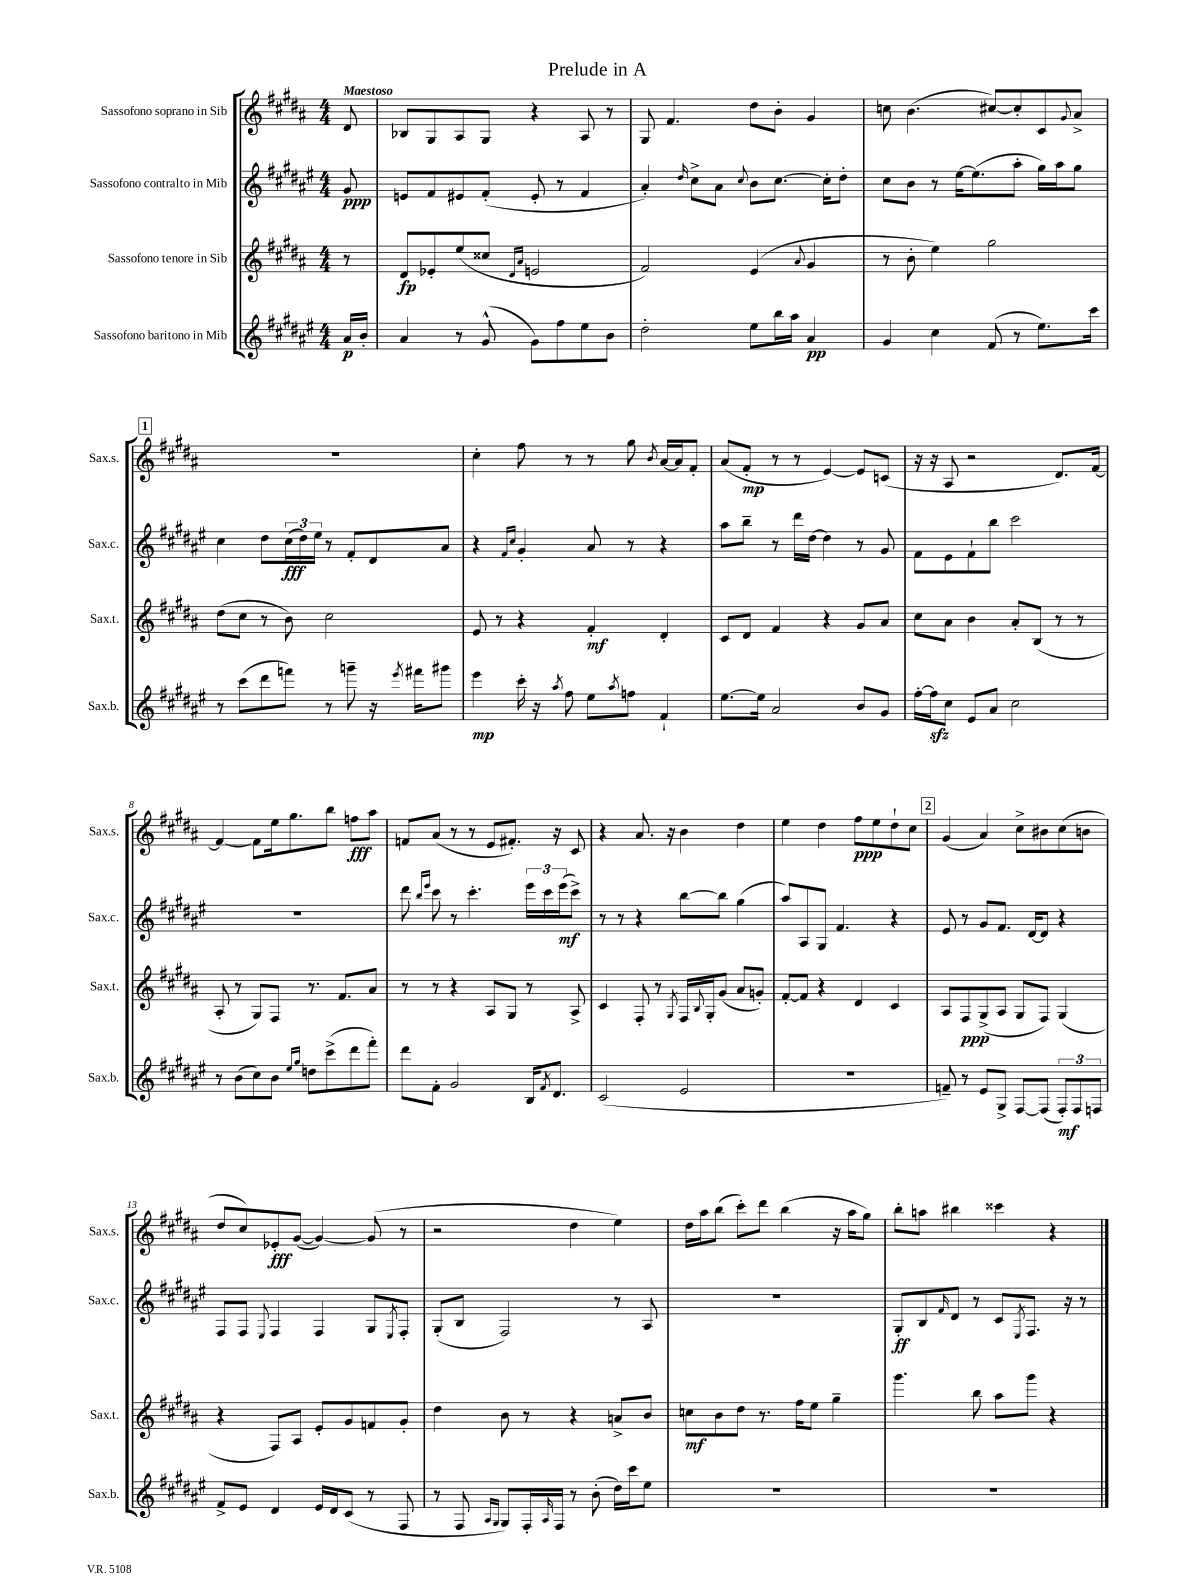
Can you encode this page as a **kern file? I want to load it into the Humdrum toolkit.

**kern	**kern	**kern	**kern
*staff4	*staff3	*staff2	*staff1
*clefG2	*clefG2	*clefG2	*clefG2
*k[f#c#g#d#a#e#]	*k[f#c#g#d#a#]	*k[f#c#g#d#a#e#]	*k[f#c#g#d#a#]
*M4/4	*M4/4	*M4/4	*M4/4
16a#	8r	8g#	8d#
16b'	.	.	.
=	=	=	=
4a#	8d#	8e	8B-
.	8e-'	8f#	8G#
8r	(8ee	8e#	8A#
(8g#^^	8cc##	(8f#'	8G#
.	16qqd#	.	.
.	16qqa#	.	.
8g#)	2e	8e#'	4r
8ff#	.	8r	.
8ee#	.	4f#	8A#
8b	.	.	8r
=	=	=	=
2dd#'	2f#)	4a#')	8G#
.	.	.	4.f#
.	.	16qqdd#	.
.	.	8cc#^	.
.	.	8a#	.
.	.	8qqcc#	.
8ee#	(4e	8b	8dd#
16bb	.	[8.cc#	8b'
16aa#	.	.	.
.	8qqa#	.	.
4a#	4g#	.	4g#
.	.	16cc#']	.
.	.	8dd#'	.
=	=	=	=
4g#	8r	8cc#	8cc
.	8b'	8b	(4.b
4cc#	4ee)	8r	.
.	.	[16ee#	.
.	.	(8.ee#]	.
(8f#	2gg#	.	[8cc#)
8r	.	8aa#'	8cc#']
8.ee#)	.	16gg#)	8c#
.	.	16aa#	.
.	.	.	8qqg#
.	.	8gg#	8a#^
16ccc#	.	.	.
=	=	=	=
8r	(8dd#	4cc#	1r
(8ccc#	8cc#	.	.
8ddd#	8r	8dd#	.
8fff)	8b)	(24cc#	.
.	.	24dd#)	.
.	.	24ee#	.
8r	2cc#	8r	.
8ggg~	.	8f#'	.
16r	.	8d#	.
8qeee#	.	.	.
16fff#	.	.	.
8ggg#	.	8a#	.
=	=	=	=
4eee#	8e	4r	4cc#'
.	8r	.	.
.	.	16qqf#	.
.	.	16qqcc#	.
16ccc#'	4r	4g#'	8ff#
16r	.	.	.
8qaa#	.	.	.
8ff#	.	.	8r
8ee#	4f#'	8a#	8r
8qaa#	.	.	.
8ff	.	8r	8gg#
.	.	.	8qb
4f#`	4d#'	4r	[16a#
.	.	.	16a#]
.	.	.	8f#'
=	=	=	=
[8.ee#	8c#	8aa#	(8a#
.	8d#	8bb~	8f#'
16ee#]	.	.	.
2a#	4f#	8r	8r
.	.	16ddd#	8r
.	.	[16dd#	.
.	4r	4dd#]	[4e)
8b	8g#	8r	8e]
8g#	8a#	8g#	(8c
=	=	=	=
[16ff#'	8cc#	8f#	16r
16ff#]	.	.	16r
8cc#	8a#	8e#	8A#
8e#	4b	8f#`	2r
8a#	.	8bb	.
2cc#	8a#'	2ccc#	.
.	(8B	.	.
.	8r	.	8.d#)
.	8r	.	.
.	.	.	[16f#
=	=	=	=
8r	8A#'	1r	4f#_
(8b	8r	.	.
8cc#)	8G#)	.	8f#]
8b	8F#	.	16ee
.	.	.	8.gg#
16qqee#	.	.	.
16qqgg#	.	.	.
8dd	8.r	.	.
(8ccc#^	.	.	8bb
.	8.f#	.	.
8ddd#	.	.	8ff
8fff#')	8a#	.	8aa#
=	=	=	=
8ddd#	8r	8ddd#	8f
.	.	16qqbb	.
.	.	16qqeee#	.
8f#'	8r	8ccc#	(8a#
2g#	4r	8r	8r
.	.	4.ccc#'	8r
.	8A#	.	8e
.	8G#	.	8.f#')
16B	8r	24eee#	.
.	.	24ccc#	.
8qf#	.	.	.
8.d#	.	.	16r
.	.	(24eee#	.
.	8A#^	8ccc#^)	8c#
=	=	=	=
(2c#	4c#	8r	4r
.	.	8r	.
.	8F#'	4r	8.a#
.	8r	.	.
.	.	.	16r
.	8qG#	.	.
2e#	16F#	[8bb	4b
.	8qqB	.	.
.	16G#'	.	.
.	(8g#	8bb]	.
.	8a#	(4gg#	4dd#
.	8g')	.	.
=	=	=	=
1r	[8f#'	8aa#)	4ee
.	8f#]	8A#	.
.	4r	8G#	4dd#
.	.	4.f#	.
.	4d#	.	8ff#
.	.	.	8ee
.	4c#	4r	8dd#`
.	.	.	8cc#
=	=	=	=
8f~)	8A#	8e#	(4g#
8r	8F#	8r	.
8e#	(8G#^	8g#	4a#)
8G#^	8A#	8.f#	.
[8F#	8G#	.	8cc#^
.	.	[16d#	.
(8F#]	8F#)	8d#]	8b#
12F#')	(4G#	4r	(8cc#
12F#	.	.	.
.	.	.	8b
12F	.	.	.
=	=	=	=
8f#^	4r	8F#	8dd#
8e#	.	8F#	8cc#)
.	.	8qqE#	.
4d#	8F#)	4F#	8e-'
.	8A#	.	([8g#
16e#	8e'	4F#	4g#_)
16d#	.	.	.
(8c#	8g#	.	.
8r	8f	8G#	(8g#]
.	.	8qE#	.
8F#	8g#'	8F#'	8r
=	=	=	=
8r	4dd#	(8G#'	2r
8F#	.	8B	.
16qqA#	.	.	.
16qqG#	.	.	.
8G#)	8b	2F#)	.
16F#'	8r	.	.
16qqA#	.	.	.
16F#	.	.	.
8r	4r	.	4dd#
(8b'	.	.	.
16dd#)	8a^	8r	4ee)
16ccc#	.	.	.
8ee#	8b	8A#	.
=	=	=	=
1r	8cc	1r	16dd#
.	.	.	16aa#
.	8b	.	(8bb
.	8dd#	.	8ccc#')
.	8.r	.	8ddd#
.	.	.	(4bb
.	16ff#	.	.
.	8ee	.	.
.	4gg#~	.	16r
.	.	.	16aa#
.	.	.	8gg#)
=	=	=	=
1r	4.ggg#	8G#'	8bb'
.	.	8B	8aa
.	.	16qqf#	.
.	.	8d#	4bb#
.	8bb	8r	.
.	8aa#	8c#	4ccc##
.	.	8qE#	.
.	8ggg#	8.F#	.
.	4r	.	4r
.	.	16r	.
.	.	8r	.
==	==	==	==
*-	*-	*-	*-
